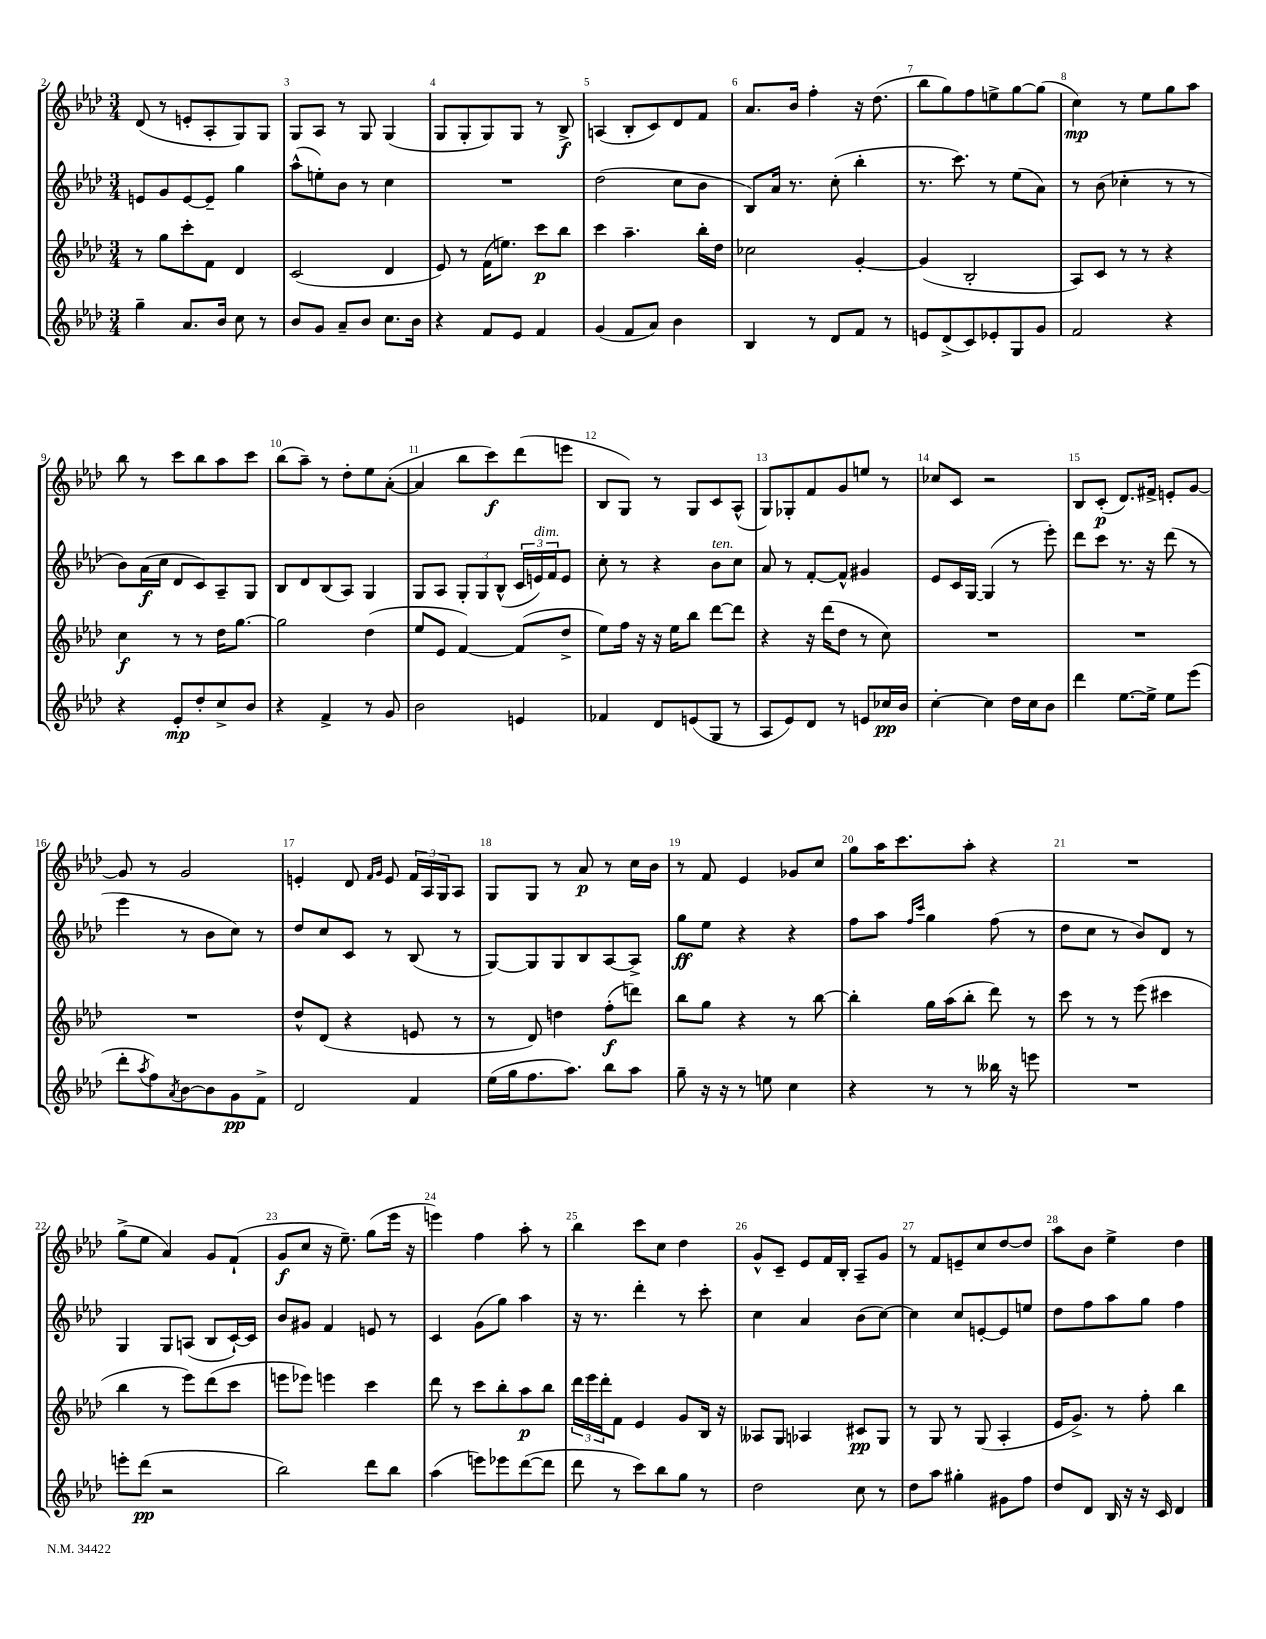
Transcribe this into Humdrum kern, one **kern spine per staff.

**kern	**dynam	**kern	**dynam	**kern	**dynam	**kern	**dynam
*part4	*part4	*part3	*part3	*part2	*part2	*part1	*part1
*staff4	*staff4	*staff3	*staff3	*staff2	*staff2	*staff1	*staff1
*clefG2	*	*clefG2	*	*clefG2	*	*clefG2	*
*k[b-e-a-d-]	*	*k[b-e-a-d-]	*	*k[b-e-a-d-]	*	*k[b-e-a-d-]	*
*M3/4	*	*M3/4	*	*M3/4	*	*M3/4	*
=2	=2	=2	=2	=2	=2	=2	=2
4gg~\	.	8r	.	8en/L	.	(8d-/	.
.	.	8gg\L	.	8g/	.	8r	.
8.a-/L	.	8ccc'\	.	[8e/	.	8en'/L	.
.	.	8f\J	.	8e~/J]	.	8A-'/	.
16b-/Jk	.	.	.	.	.	.	.
8cc\	.	4d-/	.	4gg\	.	8G/)	.
8r	.	.	.	.	.	8G/J	.
=3	=3	=3	=3	=3	=3	=3	=3
8b-/L	.	(2c/	.	(8aa-^^\L	.	8G/L	.
8g/J	.	.	.	8een'\)	.	8A-/J	.
8a-~/L	.	.	.	8b-\J	.	8r	.
8b-/J	.	.	.	8r	.	8G/	.
8.cc\L	.	4d-/	.	4cc\	.	(4G/	.
16b-\Jk	.	.	.	.	.	.	.
=4	=4	=4	=4	=4	=4	=4	=4
4r	.	8e-/)	.	2.r	.	8G/L	.
.	.	8r	.	.	.	8G'/	.
8f/L	.	(16f\KL	.	.	.	8G/)	.
.	.	8.een\J)	.	.	.	.	.
8e-/J	.	.	.	.	.	8G/J	.
4f/	.	8ccc\L	p	.	.	8r	.
.	.	8bb-\J	.	.	.	8B-^/	f
=5	=5	=5	=5	=5	=5	=5	=5
(4g/	.	4ccc\	.	(2dd-\	.	(4An/	.
8f/L	.	4.aa-~\	.	.	.	8B-'/L	.
8a-/J)	.	.	.	.	.	8c/)	.
4b-\	.	.	.	8cc\L	.	8d-/	.
.	.	16bb-'\LL	.	8b-\J	.	8f/J	.
.	.	16dd-\JJ	.	.	.	.	.
=6	=6	=6	=6	=6	=6	=6	=6
4B-/	.	2cc-X\	.	8B-/L)	.	8.a-/L	.
.	.	.	.	16a-/Jk	.	.	.
.	.	.	.	8.r	.	16b-/Jk	.
8r	.	.	.	.	.	4ff'\	.
8d-/L	.	.	.	(8cc'\	.	.	.
8f/J	.	[4g'/	.	4bb-'\	.	16r	.
.	.	.	.	.	.	(8.dd-\	.
8r	.	.	.	.	.	.	.
=7	=7	=7	=7	=7	=7	=7	=7
8en/L	.	(4g/]	.	8.r	.	8bb-\L	.
(8d-^/	.	.	.	.	.	8gg\)	.
.	.	.	.	8.ccc\)	.	.	.
8c/)	.	2B-'/	.	.	.	8ff\	.
8e-X'/	.	.	.	8r	.	8een^\	.
8G/	.	.	.	(8ee-\L	.	[8gg\	.
8g/J	.	.	.	8a-\J)	.	(8gg\J]	.
=8	=8	=8	=8	=8	=8	=8	=8
2f/	.	8A-/L)	.	8r	.	4cc\)	mp
.	.	8c/J	.	(8b-\	.	.	.
.	.	8r	.	4cc-X'\	.	8r	.
.	.	8r	.	.	.	8ee-\L	.
4r	.	4r	.	8r	.	8gg\	.
.	.	.	.	8r	.	8aa-\J	.
!!LO:LB:g=z
=9	=9	=9	=9	=9	=9	=9	=9
4r	.	4cc\	f	8b-\L)	.	8bb-\	.
.	.	.	.	(16a-\L	f	8r	.
.	.	.	.	16cc\JJ	.	.	.
8e-'/L	mp	8r	.	8d-/L	.	8ccc\L	.
8dd-'/	.	8r	.	8c/)	.	8bb-\	.
8cc^/	.	16dd-\KL	.	8A-~/	.	8aa-\	.
.	.	[8.gg\J	.	.	.	.	.
8b-/J	.	.	.	8G/J	.	8ccc\J	.
=10	=10	=10	=10	=10	=10	=10	=10
4r	.	2gg\]	.	8B-/L	.	(8bb-\L	.
.	.	.	.	8d-/	.	8aa-~\J)	.
4f^/	.	.	.	(8B-/	.	8r	.
.	.	.	.	8A-/J)	.	8dd-'\L	.
8r	.	(4dd-\	.	4G/	.	8ee-\	.
8g/	.	.	.	.	.	([8a-'\J	.
=11	=11	=11	=11	=11	=11	=11	=11
2b-\	.	8ee-/L	.	8G/L	.	4a-/]	.
.	.	8e-/J	.	8A-/J	.	.	.
.	.	[4f/)	.	12G'/L	.	8bb-\L	.
.	.	.	.	12G/	.	.	.
.	.	.	.	.	.	8ccc\)	f
.	.	.	.	(12B-^^/J	.	.	.
4en/	.	(8f/L]	.	24c/LL	.	(8ddd-\	.
!	!	!	!	!LO:TX:a:i:t=dim.	!	!	!
.	.	.	.	24en/)	.	.	.
.	.	.	.	24f/J	.	.	.
.	.	8dd-^/J	.	8e/J	.	8eeen\J	.
=12	=12	=12	=12	=12	=12	=12	=12
4f-X/	.	8ee-\L)	.	8cc'\	.	8B-/L	.
.	.	16ff\Jk	.	8r	.	8G/J)	.
.	.	16r	.	.	.	.	.
8d-/L	.	16r	.	4r	.	8r	.
.	.	16ee-\KL	.	.	.	.	.
(8en/	.	8bb-\J	.	.	.	8G/L	.
!	!	!	!	!LO:TX:a:i:t=ten.	!	!	!
8G/J	.	[8ddd-\L	.	8b-\L	.	8c/	.
8r	.	8ddd-\J]	.	8cc\J	.	(8A-^^/J	.
=13	=13	=13	=13	=13	=13	=13	=13
8A-/L	.	4r	.	8a-/	.	8G/L)	.
8e-/)	.	.	.	8r	.	8G-X'/	.
8d-/J	.	16r	.	[8f'/L	.	8f/	.
.	.	(16ddd-\KL	.	.	.	.	.
8r	.	8dd-\J	.	8f^^/J]	.	8g/	.
8en/L	.	8r	.	4g#X/	.	8een/J	.
16cc-X/L	pp	8cc\)	.	.	.	8r	.
16b-/JJ	.	.	.	.	.	.	.
=14	=14	=14	=14	=14	=14	=14	=14
[4cc'\	.	2.r	.	8e-/L	.	8cc-X/L	.
.	.	.	.	16c/L	.	8c/J	.
.	.	.	.	[16G/JJ	.	.	.
4cc\]	.	.	.	(4G/]	.	2r	.
16dd-\LL	.	.	.	8r	.	.	.
16cc\J	.	.	.	.	.	.	.
8b-\J	.	.	.	8eee-'\)	.	.	.
=15	=15	=15	=15	=15	=15	=15	=15
4ddd-\	.	2.r	.	8ddd-\L	.	8B-/L	.
.	.	.	.	8ccc\J	.	(8c'/J	p
[8.ee-\L	.	.	.	8.r	.	8.d-/L)	.
16ee-^\Jk]	.	.	.	16r	.	16f#X^/Jk	.
8ee-\L	.	.	.	(8ddd-\	.	8en'/L	.
(8eee-\J	.	.	.	8r	.	[8g/J	.
!!LO:LB:g=z
=16	=16	=16	=16	=16	=16	=16	=16
8ddd-'\L	.	2.r	.	4eee-\	.	8g/]	.
8qaa-/	.	.	.	.	.	.	.
8ff\)	.	.	.	.	.	8r	.
8qa-/	.	.	.	.	.	.	.
[8b-\	.	.	.	8r	.	2g/	.
8b-\]	.	.	.	8b-\L	.	.	.
8g\	pp	.	.	8cc\J)	.	.	.
8f^\J	.	.	.	8r	.	.	.
=17	=17	=17	=17	=17	=17	=17	=17
2d-/	.	8dd-^^/L	.	8dd-/L	.	4en'/	.
.	.	(8d-/J	.	8cc/	.	.	.
.	.	4r	.	8c/J	.	8d-/	.
.	.	.	.	.	.	16qqf/LL	.
.	.	.	.	.	.	16qqg/JJ	.
.	.	.	.	8r	.	8e/	.
4f/	.	8en/	.	(8B-/	.	24f/LL	.
.	.	.	.	.	.	24A-/	.
.	.	.	.	.	.	24G/J	.
.	.	8r	.	8r	.	8A-/J	.
=18	=18	=18	=18	=18	=18	=18	=18
(16ee-\LL	.	8r	.	[8G/L)	.	8G/L	.
16gg\J	.	.	.	.	.	.	.
8.ff\	.	8d-/)	.	8G/]	.	8G/J	.
.	.	4ddn\	.	8G/	.	8r	.
8.aa-\J)	.	.	.	.	.	.	.
.	.	.	.	8B-/	.	8a-/	p
8bb-\L	.	(8ff'\L	f	[8A-/	.	8r	.
8aa-\J	.	8dddn\J)	.	8A-^/J]	.	16cc\LL	.
.	.	.	.	.	.	16b-\JJ	.
=19	=19	=19	=19	=19	=19	=19	=19
8gg~\	.	8bb-\L	.	8gg\L	ff	8r	.
16r	.	8gg\J	.	8ee-\J	.	8f/	.
16r	.	.	.	.	.	.	.
8r	.	4r	.	4r	.	4e-/	.
8een\	.	.	.	.	.	.	.
4cc\	.	8r	.	4r	.	8g-X/L	.
.	.	[8bb-\	.	.	.	8cc/J	.
=20	=20	=20	=20	=20	=20	=20	=20
4r	.	4bb-'\]	.	8ff\L	.	8gg\L	.
.	.	.	.	8aa-\J	.	16aa-\K	.
.	.	.	.	.	.	8.ccc\	.
.	.	.	.	16qqff/LL	.	.	.
.	.	.	.	16qqccc/JJ	.	.	.
8r	.	16gg\LL	.	4gg\	.	.	.
.	.	(16aa-\J	.	.	.	.	.
8r	.	8bb-'\J	.	.	.	8aa-'\J	.
16bb--X\	.	8ddd-\)	.	(8ff\	.	4r	.
16r	.	.	.	.	.	.	.
8eeen\	.	8r	.	8r	.	.	.
=21	=21	=21	=21	=21	=21	=21	=21
2.r	.	8ccc\	.	8dd-\L	.	2.r	.
.	.	8r	.	8cc\J	.	.	.
.	.	8r	.	8r	.	.	.
.	.	(8eee-\	.	8b-/L)	.	.	.
.	.	4ccc#X\	.	8d-/J	.	.	.
.	.	.	.	8r	.	.	.
!!LO:LB:g=z
=22	=22	=22	=22	=22	=22	=22	=22
8eeen'\L	.	4bb-\	.	4G/	.	(8gg^\L	.
(8ddd-\J	pp	.	.	.	.	8ee-\J	.
2r	.	8r	.	8G/L	.	4a-/)	.
.	.	8eee-\L)	.	(8An/J	.	.	.
.	.	(8ddd-\	.	8B-/L	.	8g/L	.
.	.	8ccc\J	.	[16c`/L)	.	(8f`/J	.
.	.	.	.	16c/JJ]	.	.	.
=23	=23	=23	=23	=23	=23	=23	=23
2bb-\)	.	8eeen\L	.	8b-/L	.	8g/L	f
.	.	8eee-X\J)	.	8g#X/J	.	8cc/J	.
.	.	4eeen\	.	4f/	.	16r	.
.	.	.	.	.	.	8.ee-~\)	.
8ddd-\L	.	4ccc\	.	8en/	.	(8gg\L	.
8bb-\J	.	.	.	8r	.	16eee-\Jk	.
.	.	.	.	.	.	16r	.
=24	=24	=24	=24	=24	=24	=24	=24
(4aa-\	.	8ddd-\	.	4c/	.	4eeen\)	.
.	.	8r	.	.	.	.	.
8eeen\L)	.	8ccc\L	.	(8g\L	.	4ff\	.
8eee-X\	.	8bb-'\	.	8gg\J)	.	.	.
([8ddd-\	.	8aa-\	p	4aa-\	.	8aa-'\	.
8ddd-\J]	.	8bb-\J	.	.	.	8r	.
=25	=25	=25	=25	=25	=25	=25	=25
8ddd-\	.	24ddd-\LL	.	16r	.	4bb-\	.
.	.	24eee-\	.	.	.	.	.
.	.	.	.	8.r	.	.	.
.	.	24ddd-'\J	.	.	.	.	.
8r	.	8f\J	.	.	.	.	.
8ccc\L)	.	4e-/	.	4ddd-'\	.	8ccc\L	.
8bb-\	.	.	.	.	.	8cc\J	.
8gg\J	.	8g/L	.	8r	.	4dd-\	.
8r	.	16B-/Jk	.	8ccc'\	.	.	.
.	.	16r	.	.	.	.	.
=26	=26	=26	=26	=26	=26	=26	=26
2dd-\	.	8A--X/L	.	4cc\	.	8g^^/L	.
.	.	8G/J	.	.	.	8c~/J	.
.	.	4A-X/	.	4a-/	.	8e-/L	.
.	.	.	.	.	.	16f/L	.
.	.	.	.	.	.	16B-'/JJ	.
8cc\	.	8c#X/L	pp	(8b-\L	.	8A-~/L	.
8r	.	8G/J	.	[8cc\J)	.	8g/J	.
=27	=27	=27	=27	=27	=27	=27	=27
8dd-\L	.	8r	.	4cc\]	.	8r	.
8aa-\J	.	8G/	.	.	.	8f/L	.
4gg#X'\	.	8r	.	8cc/L	.	8en~/	.
.	.	(8G/	.	[8en'/	.	8cc/	.
8g#X\L	.	4A-'/	.	8e/]	.	[8dd-/	.
8ff\J	.	.	.	8een/J	.	8dd-/J]	.
=28	=28	=28	=28	=28	=28	=28	=28
8dd-/L	.	16e-/KL	.	8dd-\L	.	8aa-\L	.
.	.	8.g^/J)	.	.	.	.	.
8d-/J	.	.	.	8ff\	.	8b-\J	.
16B-/	.	8r	.	8aa-\	.	4ee-^\	.
16r	.	.	.	.	.	.	.
16r	.	8ff'\	.	8gg\J	.	.	.
16c/	.	.	.	.	.	.	.
4d-/	.	4bb-\	.	4ff\	.	4dd-\	.
==	==	==	==	==	==	==	==
*-	*-	*-	*-	*-	*-	*-	*-
